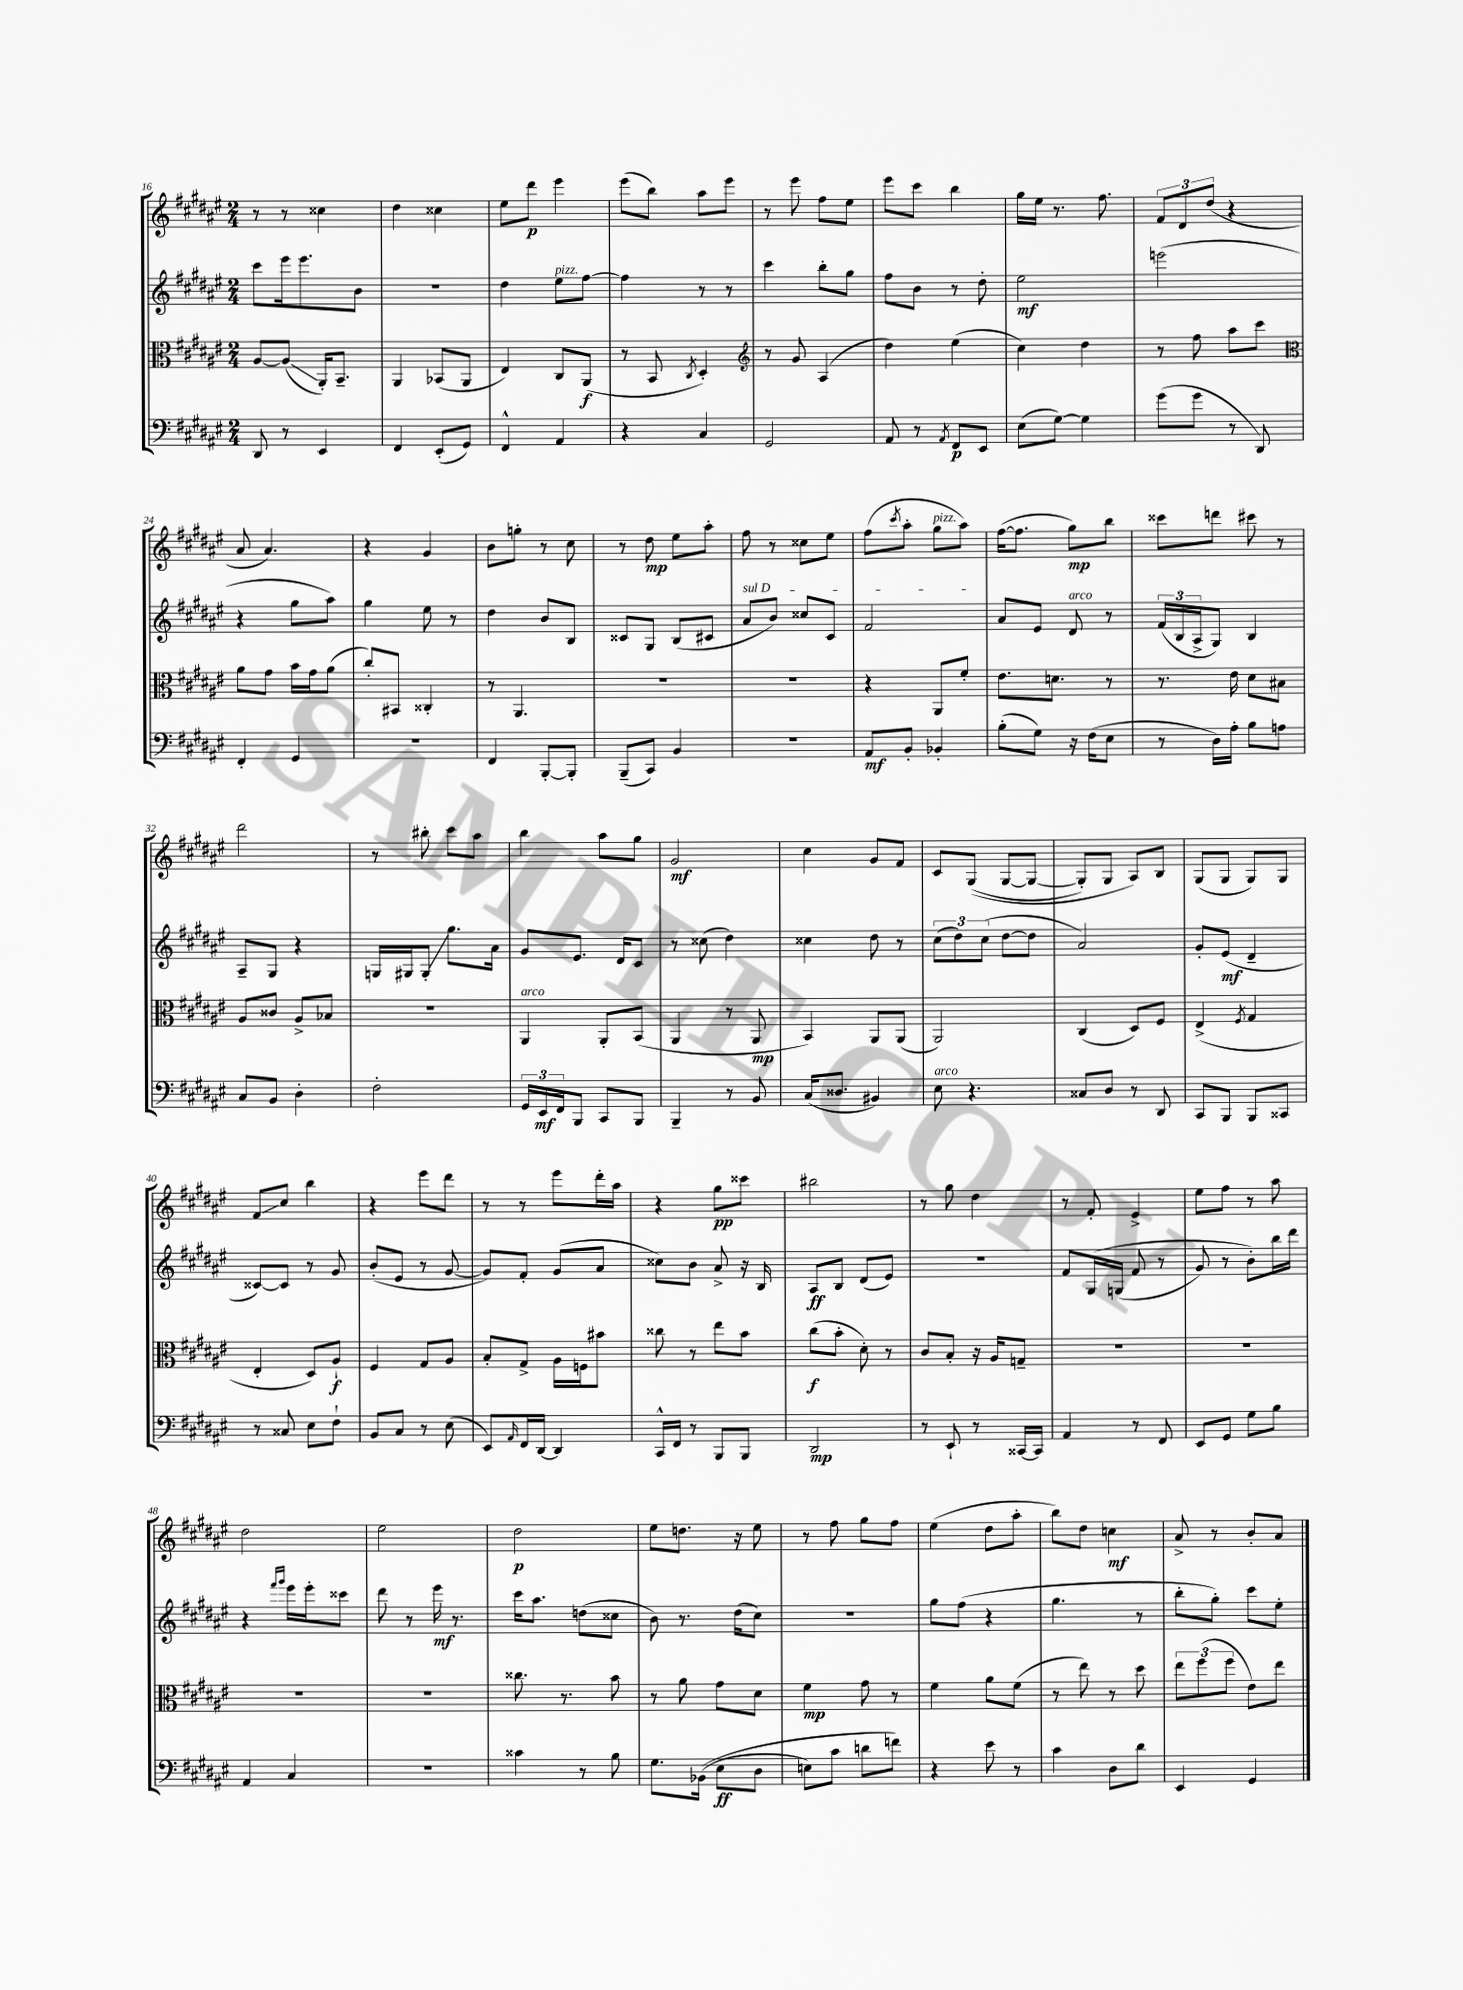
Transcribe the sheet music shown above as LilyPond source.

<<
\new StaffGroup <<
\new Staff = "s0" {
    \clef treble \key fis \major \numericTimeSignature \time 2/4
    r8 r8 cisis''4 |
    dis''4 cisis''4 |
    eis''8 dis'''8\p eis'''4 |
    eis'''8( b''8) ais''8 eis'''8 |
    r8 eis'''8 fis''8 eis''8 |
    eis'''8 cis'''8 b''4 |
    gis''16 eis''16 r8. fis''8. |
    \tuplet 3/2 { fis'8 dis'8 dis''8( } r4 |
    ais'8 ais'4.) |
    r4 gis'4 |
    b'8 g''8-. r8 cis''8 |
    r8 dis''8\mp eis''8 ais''8-. |
    fis''8 r8 cisis''8 eis''8 |
    fis''8( \acciaccatura { cis'''8 } ais''8-. gis''8^\markup { \italic "pizz." } ais''8) |
    fis''16~( fis''8. gis''8\mp) b''8 |
    cisis'''8 d'''8 cis'''8 r8 |
    dis'''2 |
    r8 bis''8-. cis'''8 ais''8 |
    b''4 ais''8 gis''8 |
    gis'2\mf |
    cis''4 gis'8 fis'8 |
    cis'8 gis8(\( gis8~ gis8~ |
    gis8-.) gis8 ais8\) b8 |
    gis8( gis8 gis8) gis8 |
    fis'8\glissando cis''8 b''4 |
    r4 eis'''8 dis'''8 |
    r8 r8 eis'''8 dis'''16-. ais''16 |
    r4 gis''8\pp cisis'''8 |
    bis''2 |
    r8 gis''8 dis''4 |
    r8 fis'8-. eis'4-> |
    eis''8 fis''8 r8 ais''8 |
    dis''2 |
    eis''2 |
    dis''2\p |
    eis''8 d''8. r16 eis''8 |
    r8 fis''8 gis''8 fis''8 |
    eis''4( dis''8 ais''8-. |
    b''8) dis''8 c''4\mf |
    ais'8-> r8 b'8-. ais'8 \bar "|." |
}
\new Staff = "s1" {
    \clef treble \key fis \major \numericTimeSignature \time 2/4
    cis'''8 eis'''16 eis'''8. b'8 |
    r2 |
    dis''4 eis''8^\markup { \italic "pizz." } fis''8~ |
    fis''4 r8 r8 |
    cis'''4 b''8-. gis''8 |
    fis''8 b'8 r8 dis''8-. |
    eis''2\mf |
    e'''2( |
    r4 gis''8 ais''8) |
    gis''4 eis''8 r8 |
    dis''4 b'8 b8 |
    cisis'8 gis8 b8( cis'8 |
    \once \override TextSpanner.bound-details.left.text = \markup { \italic "sul D" } ais'8\startTextSpan b'8) cisis''8 cis'8 |
    fis'2\stopTextSpan |
    ais'8 eis'8 dis'8^\markup { \italic "arco" } r8 |
    \tuplet 3/2 { fis'16( b16 ais16-> } gis8) b4 |
    ais8-- gis8 r4 |
    g16 gis16 gis8-.\glissando gis''8. ais'16 |
    gis'8 eis'8. dis'16 cis'8 |
    r8 cisis''8( dis''4) |
    cisis''4 dis''8 r8 |
    \tuplet 3/2 { cis''8( dis''8) cis''8( } dis''8~ dis''8 |
    ais'2) |
    gis'8-. eis'8\mf( dis'4-- |
    cisis'8~) cisis'8 r8 gis'8 |
    b'8-.( eis'8 r8 gis'8~ |
    gis'8) fis'8-. gis'8( ais'8 |
    cisis''8) b'8 ais'8-> r16 b16 |
    ais8\ff b8 dis'8( eis'8) |
    r2 |
    fis'8 gis16\( g16( fis'8 r8 |
    gis'8) r8 b'8-.\) b''16 dis'''16 |
    r4 \grace { fis'''16 gis'''16 } eis'''16 eis'''16-. cisis'''8 |
    dis'''8 r8 eis'''16\mf r8. |
    cis'''16 ais''8. d''8( cisis''8 |
    b'8) r8. dis''16( cis''8) |
    r2 |
    gis''8 fis''8( r4 |
    gis''4. r8 |
    b''8-. gis''8-.) cis'''8 eis''8-. \bar "|." |
}
\new Staff = "s2" {
    \clef alto \key fis \major \numericTimeSignature \time 2/4
    ais8~ ais8\glissando( ais,16-.) b,8.-- |
    ais,4 bes,8( ais,8 |
    eis4) cis8 ais,8\f( |
    r8 b,8 \acciaccatura { cis8 } dis4-.) |
    \clef treble r8 gis'8 ais4( |
    dis''4) eis''4( |
    cis''4) dis''4 |
    r8 fis''8 ais''8 cis'''8 |
    \clef alto ais'8 gis'8 b'16 gis'16 ais'8( |
    cis''8-.) bis,8 cisis4-. |
    r8 ais,4. |
    R2 |
    R2 |
    r4 ais,8 fis'8-. |
    eis'8. d'8. r8 |
    r8. eis'16 dis'8 bis8 |
    ais8 cisis'8 ais8-> bes8 |
    R2 |
    ais,4^\markup { \italic "arco" } ais,8-. b,8( |
    ais,4 r8 ais,8\mp |
    b,4) ais,8 ais,8( |
    ais,2) |
    cis4( dis8) fis8 |
    eis4->( \acciaccatura { fis8 } gis4 |
    eis4-. dis8) ais8-!\f |
    fis4 gis8 ais8 |
    b8-. gis8-> ais16 f16 bis'8 |
    cisis''8 r8 eis''8 b'8 |
    cis''8\f( b'8-. dis'8-.) r8 |
    cis'8 b8-. r16 ais16 g8-- |
    R2 |
    R2 |
    R2 |
    r2 |
    cisis''8. r8. b'8 |
    r8 ais'8 gis'8 dis'8 |
    fis'4\mp gis'8 r8 |
    fis'4 ais'8 fis'8( |
    r8 eis''8) r8 dis''8 |
    \tuplet 3/2 { eis''8 fis''8( fis''8 } eis'8) eis''8 \bar "|." |
}
\new Staff = "s3" {
    \clef bass \key fis \major \numericTimeSignature \time 2/4
    dis,8 r8 eis,4 |
    fis,4 eis,8-.( gis,8) |
    fis,4-^ ais,4 |
    r4 cis4 |
    gis,2 |
    ais,8 r8 \acciaccatura { ais,8 } fis,8\p eis,8 |
    eis8( gis8~) gis4 |
    gis'8( gis'8 r8 dis,8) |
    fis,4-. gis,4 |
    R2 |
    fis,4 b,,8~-. b,,8-. |
    b,,8--( cis,8) b,4 |
    R2 |
    ais,8\mf b,8-. bes,4-. |
    b8-.( gis8) r16 fis16( eis8 |
    r8 dis16) ais16-. b8 a8 |
    cis8 b,8 dis4-. |
    fis2-. |
    \tuplet 3/2 { gis,16 eis,16\mf fis,16 } b,,8 cis,8 b,,8 |
    b,,4-- r8 b,8 |
    cis16( disis8. bis,4) |
    eis8^\markup { \italic "arco" } r4. |
    cisis8 dis8 r8 dis,8 |
    cis,8 b,,8 b,,8 cisis,8 |
    r8 cisis8 eis8 fis8-! |
    b,8 cis8 r8 eis8( |
    eis,8) \grace { ais,16 } fis,16 dis,16~ dis,4 |
    cis,16-^ fis,16 r8 b,,8 b,,8 |
    dis,2\mp |
    r8 eis,8-! r8 cisis,16~ cisis,16 |
    ais,4 r8 fis,8 |
    eis,8 gis,8 gis8 b8 |
    ais,4 cis4 |
    r2 |
    cisis'4 r8 b8 |
    gis8. bes,16(\( eis8\ff dis8 |
    e8) cis'8 d'8 f'8\) |
    r4 eis'8 r8 |
    cis'4 dis8 dis'8 |
    eis,4 gis,4 \bar "|." |
}
>>
>>
\layout { \context { \Score currentBarNumber = #16 } }
